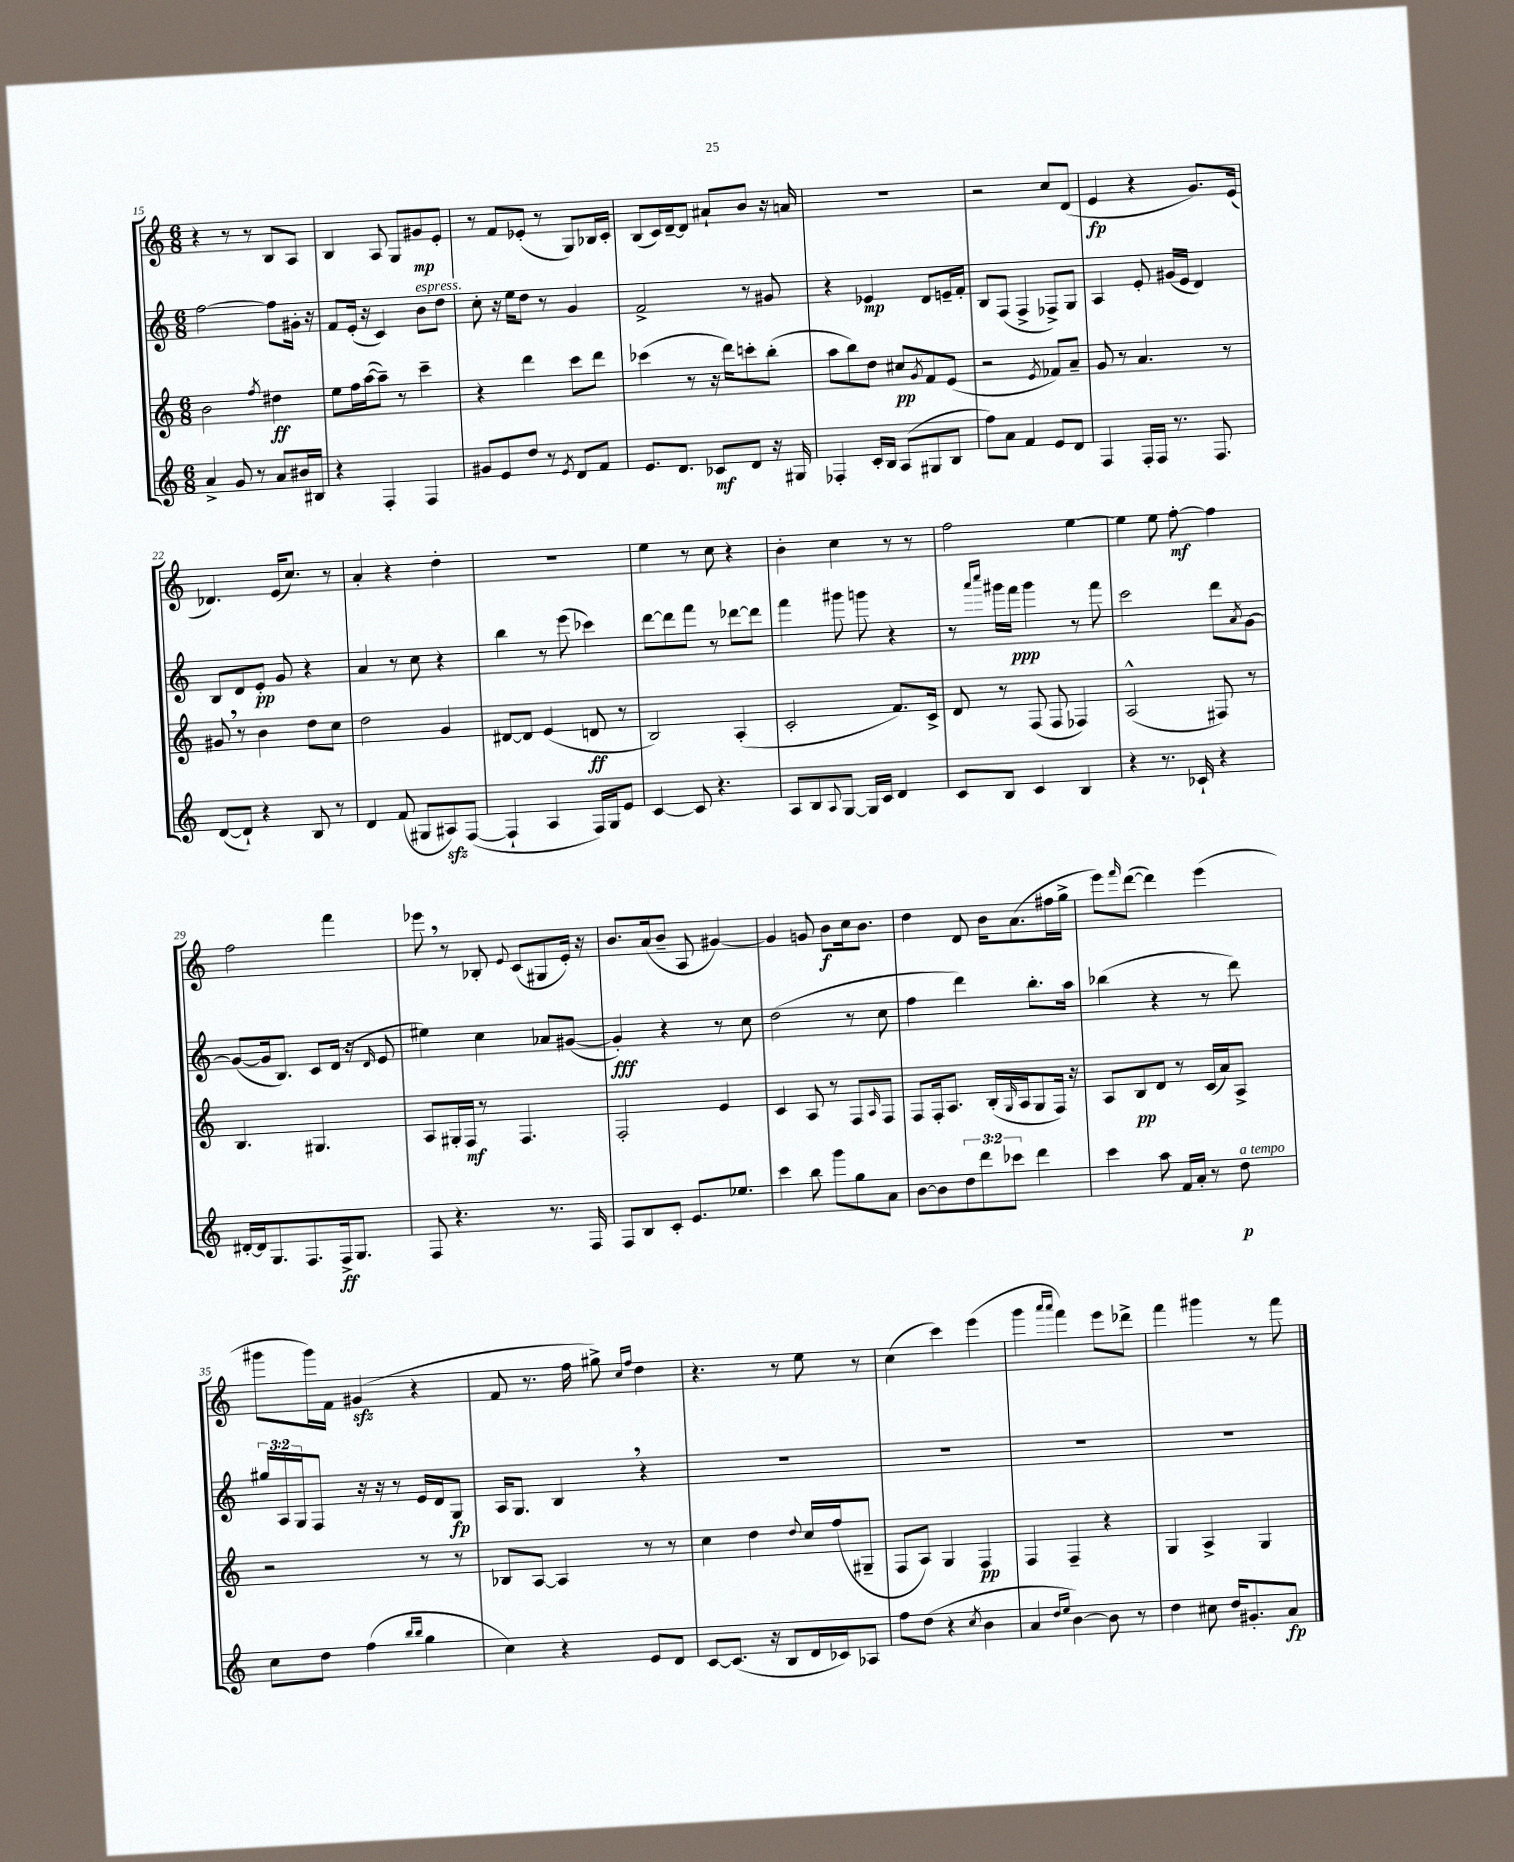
<<
\new StaffGroup <<
\new Staff = "s0" {
    \clef treble \key c \major \numericTimeSignature \time 6/8
    r4 r8 r8 b8 a8 |
    b4 a8 g8 gis'8\mp e'8-. |
    r8 f'8 ees'8-.( r8 g8) bes16 c'16-. |
    b8( c'16) d'16~-- d'8 ais'8-! b'8 r16 a'16 |
    R2. |
    r2 c''8 d'8( |
    e'4\fp r4 g'8.) e'16( |
    des'4.) e'16( c''8.) r8 |
    a'4-. r4 d''4-. |
    R2. |
    e''4 r8 c''8 r4 |
    b'4-. c''4 r8 r8 |
    f''2 e''4~ |
    e''4 e''8 f''8~-.\mf f''4 |
    f''2 f'''4 |
    ees'''8 \breathe r8 bes8-. \appoggiatura { e'8 } c'8( gis8 e'16-.) r16 |
    b'8. a'16( b'8-- a8 gis'4~) |
    gis'4 g'8 b'8\f c''16 b'8. |
    d''4 d'8 b'16 a'8.( fis''16 g''16-> |
    e'''8) \grace { f'''16 } d'''8~( d'''4) e'''4( |
    gis'''8 gis'''16) f'16 gis'4\sfz( r4 |
    f'8 r8. f''16 gis''8->) \grace { c''16 f''16 } d''4 |
    r4. r8 e''8 r8 |
    c''4( c'''4) e'''4( |
    g'''4 \grace { a'''16 a'''16 } f'''4) e'''8 des'''8-> |
    f'''4 gis'''4 r8 f'''8 \bar "|." |
}
\new Staff = "s1" {
    \clef treble \key c \major \numericTimeSignature \time 6/8 \override Staff.TupletNumber.text = #tuplet-number::calc-fraction-text
    f''2~ f''8 gis'16-. r16 |
    f'8 e'16-.( r16 c'4) b'8^\markup { \italic "espress." } d''8 |
    c''8-. r16 e''16 d''8 r8 g'4 |
    f'2-> r8 gis'8 |
    r4 ees'4\mp d'8 e'16-- f'16-. |
    b8 f8( f4-> fes8->) g8 |
    a4 e'8-. gis'16( e'16 d'4) |
    b8 d'8 e'8-.\pp g'8 r4 |
    a'4 r8 c''8 r4 |
    b''4 r8 e'''8( ces'''4) |
    d'''8~ d'''8 f'''8 r8 des'''8~ des'''8 |
    f'''4 gis'''8 g'''8 r4 |
    r8 \grace { a'''16 c''''16 } gis'''16 f'''16\ppp gis'''4 r8 f'''8 |
    c'''2 d'''8 \acciaccatura { a'8 } g'8~ |
    g'8~( g'16 b8.) c'8 d'16( r16 \grace { d'16 } e'8 |
    eis''4) c''4 aes'8 gis'8~( |
    gis'4-.\fff) r4 r8 c''8 |
    d''2( r8 c''8 |
    f''4 d'''4) b''8.-. a''16 |
    bes''4( r4 r8 d'''8) |
    \tuplet 3/2 { gis''16 a16 g16 } f8 r16 r16 r8 e'16 d'16 g8\fp |
    a16 g8. b4 \breathe r4 |
    R2. |
    R2. |
    R2. |
    R2. \bar "|." |
}
\new Staff = "s2" {
    \clef treble \key c \major \numericTimeSignature \time 6/8
    b'2 \acciaccatura { f''8 } dis''4\ff |
    e''8 f''16 a''16~( a''8--) r8 c'''4-- |
    r4 d'''4 c'''8 d'''8 |
    ces'''4( r8 r16 d'''16) c'''8-. b''8-.( |
    a''8 b''8) d''8 cis''8\pp \acciaccatura { g'8 } f'8 e'8( |
    r2 \acciaccatura { e'8 } fes'8) a'8-- |
    g'8 r8 a'4. r8 |
    gis'8 \breathe r8 b'4 d''8 c''8 |
    d''2 g'4 |
    dis'8~ dis'8 e'4( d'8\ff r8 |
    b2) a4-.( |
    c'2-. f'8.) c'16-> |
    d'8 r8 f8( f8 fes4) |
    a2-^( fis8) r8 |
    b4. gis4. |
    a8 gis16-. f16\mf r8 f4. |
    f2-. e'4 |
    c'4 a8 r8 f8 \grace { a16 } f8 |
    f8 f16-. a8. b16-.( \grace { g16 } a16 g8 f16) r16 |
    a8 b8\pp d'8 r8 c'16( a'16) a8-> |
    r2 r8 r8 |
    bes8 a8~ a4 r8 r8 |
    c''4 d''4 \appoggiatura { d''8 } c''16 f''16( gis8-- |
    f8 a8) g4 f4\pp |
    f4 f4-- r4 |
    g4 a4-> g4 \bar "|." |
}
\new Staff = "s3" {
    \clef treble \key c \major \numericTimeSignature \time 6/8 \override Staff.TupletNumber.text = #tuplet-number::calc-fraction-text
    a'4-> g'8 r8 a'8 bis'16 bis16 |
    r4 f4-. f4 |
    gis'8 e'8 d''8 r8 \acciaccatura { e'8 } d'8 f'8 |
    e'8. d'8. ces'8\mf d'8 r16 gis16 |
    fes4-. c'16-. b16 a8( gis8 b8 |
    f''8) a'8 f'4 e'8 d'8 |
    f4 f16-. f16 r8. f8. |
    d'8~( d'8-!) r4 b8 r8 |
    d'4 f'8( gis8 ais8\sfz) f8~( |
    f4-! a4 f16) g16 e'8 |
    c'4~ c'8 r4. |
    a8 b8 \appoggiatura { a8 } g8~ g16 c'16 d'4 |
    c'8 b8 c'4 b4 |
    r4 r8. ces'16-! r4 |
    dis'16~-. dis'16 g8. f8. f16->\ff g8. |
    f8 r4. r8. f16 |
    f8 b8 c'8-. e'8. ees''8. |
    c'''4 b''8 g'''8 g''8 a'8 |
    b'8~ b'8 \tuplet 3/2 { d''8 d'''8 ces'''8 } d'''4 |
    c'''4 a''8 f'16 a'16-. r8 d''8\p^\markup { \italic "a tempo" } |
    c''8 d''8 f''4( \grace { b''16 b''16 } g''4 |
    c''4) r4 e'8 d'8 |
    c'8~ c'8.( r16 b8 d'16 ces'16) aes8 |
    f''8 d''8( r4 \acciaccatura { c''8 } b'4 |
    a'4 \grace { d''16 e''16 } b'4~) b'8 r8 |
    d''4 cis''8 d''16 gis'8.-. a'8\fp \bar "|." |
}
>>
>>
\layout { \context { \Score currentBarNumber = #15 } }
